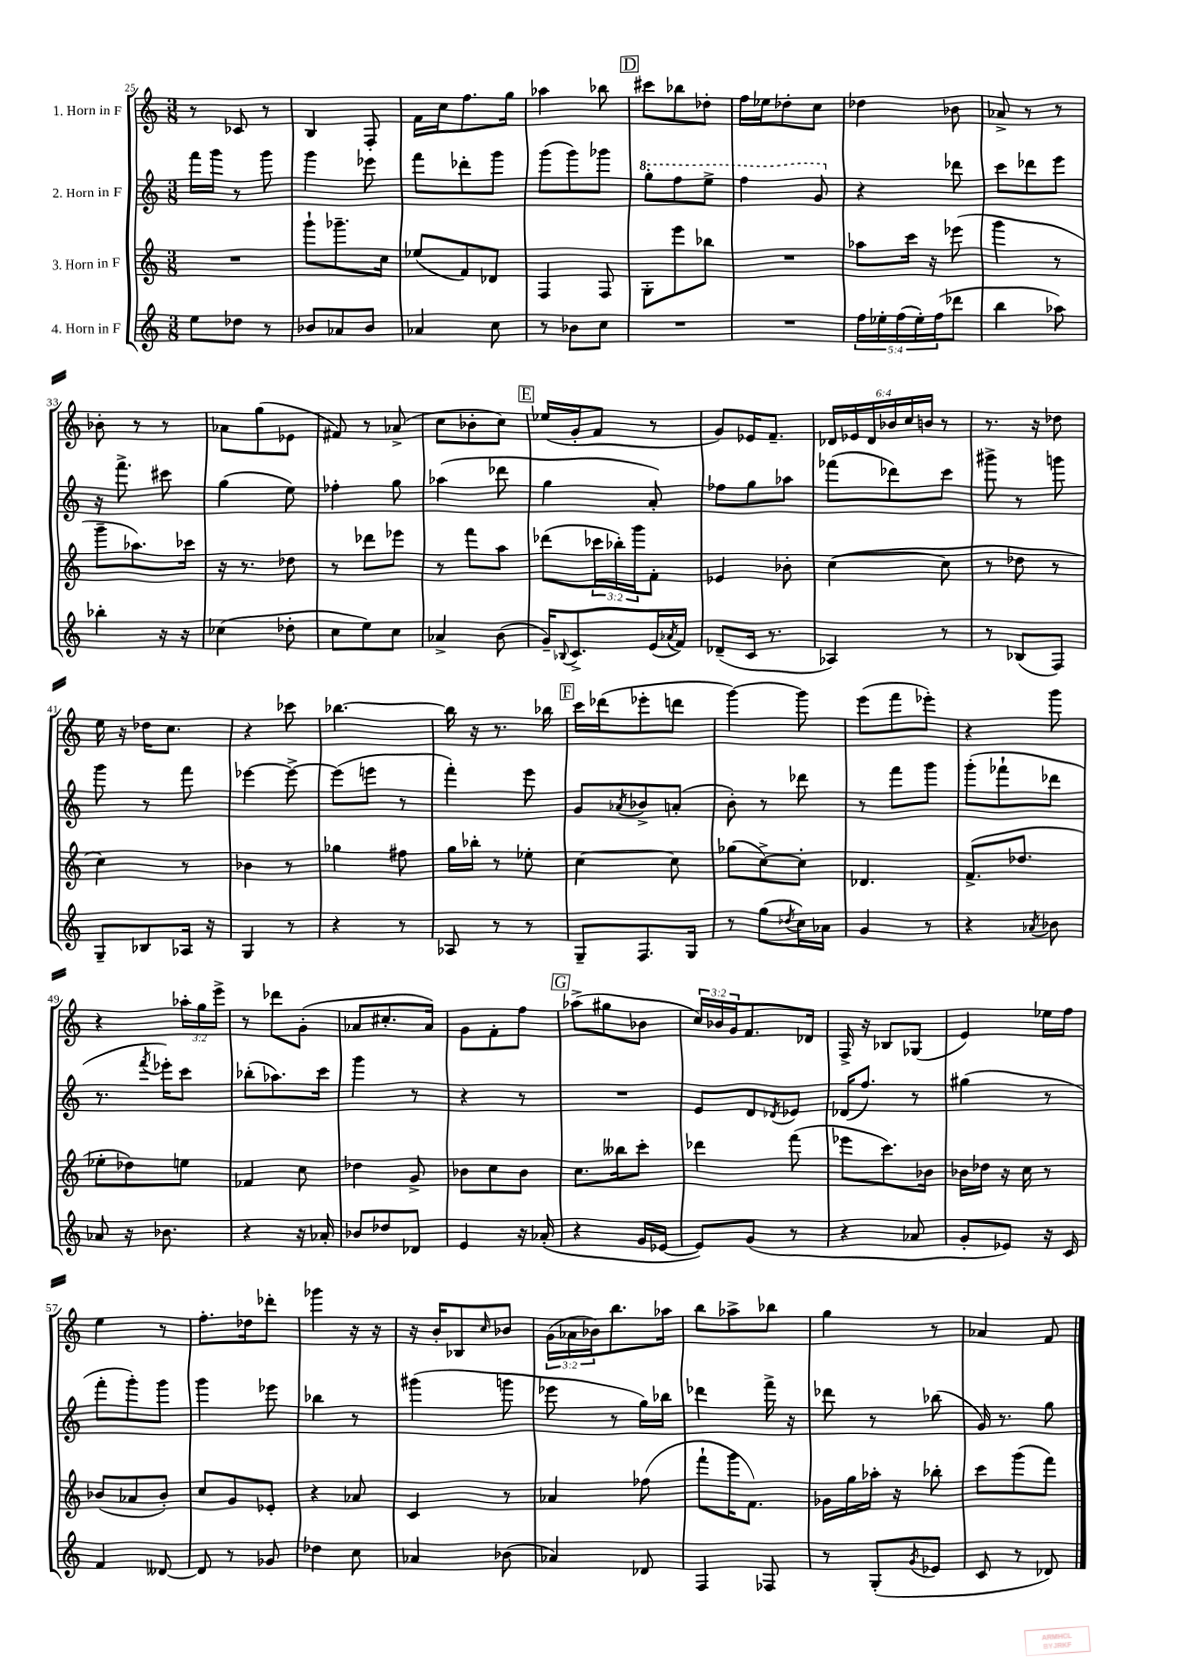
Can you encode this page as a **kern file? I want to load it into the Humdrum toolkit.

**kern	**kern	**kern	**kern
*staff4	*staff3	*staff2	*staff1
*clefG2	*clefG2	*clefG2	*clefG2
*k[]	*k[]	*k[]	*k[]
*M3/8	*M3/8	*M3/8	*M3/8
8ee	4.r	16fff	8r
.	.	16ggg	.
8dd-	.	8r	8c-
8r	.	8ggg	8r
=	=	=	=
8b-	8ggg`	4ggg	4B
8a-	8.ggg-~	.	.
8b-	.	8eee-	8F'
.	16cc	.	.
=	=	=	=
4a-	(8ee-	8fff	16f
.	.	.	16cc
.	8f)	8ddd-'	8.ff
8cc	8d-	8ggg	.
.	.	.	16gg
=	=	=	=
8r	4F	(8ggg	4aa-
8b-	.	8ggg)	.
8cc	8F	8ggg-	8bb-
=	=	=	=
4.r	8G'	8ggg'	8ccc#
.	8eee	8fff	8bb-
.	8bb-	8eee^	8dd-'
=	=	=	=
4.r	4.r	4fff	16ff
.	.	.	16ee-
.	.	.	8dd-'
.	.	8gg	8cc
=	=	=	=
20ff	8aa-	4r	4dd-
20ee-'	.	.	.
(20ff	.	.	.
.	16ccc	.	.
20ee-')	.	.	.
.	16r	.	.
(20ff	.	.	.
8ddd-	(8eee-	8ddd-	8b-
=	=	=	=
4bb	4ggg	8ccc	8a-^
.	.	8ddd-	8r
8aa-)	8r	8eee	8r
=	=	=	=
4bb-'	8ggg~	16r	8b-'
.	.	8.fff^	.
.	8.aa-)	.	8r
16r	.	8ccc#	8r
16r	16ccc-	.	.
=	=	=	=
(4cc-	16r	(4gg	8a-
.	8.r	.	.
.	.	.	(8gg
8dd-'	8dd-	8ee)	8e-
=	=	=	=
8cc	8r	4ff-'	8f#)
8ee)	8ddd-	.	8r
8cc	8eee-	8gg	(8a-^
=	=	=	=
4a-^	8r	(4aa-	8cc
.	8fff	.	8b-'
(8b	8aa	8ddd-	8cc)
=	=	=	=
16g~)	(8ddd-	4gg	(16ee-
8qqB-	.	.	.
8.c^	.	.	16g'
.	24ccc-	.	8f
.	24bb-')	.	.
.	24ggg	.	.
(16e	8f'	8a')	8r
8qa-	.	.	.
16f)	.	.	.
=	=	=	=
(8d-~	4e-	8ff-	8g)
16c	.	8gg	16e-
8.r	.	.	8.f~
.	8b-'	8aa-	.
=	=	=	=
4A-)	([4cc	(8fff-	24d-
.	.	.	24e-
.	.	.	24d-
.	.	8ddd-)	24b-
.	.	.	24cc
.	.	.	24b
8r	8cc]	8ccc	8r
=	=	=	=
8r	8r	8ggg#^	8.r
(8B-	8dd-	8r	.
.	.	.	16r
8F)	8r	8ggg	8dd-
=	=	=	=
8G~	4cc)	8ggg	16ee
.	.	.	16r
8B-	.	8r	16dd-
.	.	.	8.cc
16A-	8r	8fff	.
16r	.	.	.
=	=	=	=
4G	4b-	[4eee-	4r
8r	8r	8eee-^_	8ccc-
=	=	=	=
4r	4gg-	(8eee-]	[4.bb-
.	.	8eee	.
8r	8ff#	8r	.
=	=	=	=
8A-	16gg	4fff')	16bb-]
.	16bb-'	.	16r
8r	8r	.	8.r
8r	8ee-'	8eee	.
.	.	.	16bb-
=	=	=	=
8G~	[4cc	8g	16ccc
.	.	.	(16ddd-
.	.	8qa-	.
8.F	.	8b-^	8eee-'
.	8cc]	(8a'	8ddd
16G	.	.	.
=	=	=	=
8r	(8gg-	8b')	[4ggg)
(8gg	[8cc^)	8r	.
8qdd-	.	.	.
16cc)	8cc']	8ddd-	8ggg]
16a-	.	.	.
=	=	=	=
4g	4.d-	8r	(8eee
.	.	8fff	8fff
8r	.	8ggg	8eee-')
=	=	=	=
4r	(8.f^	(8ggg'	4r
.	.	8fff-`	.
.	8.dd-	.	.
8qa-	.	.	.
8b-	.	8ddd-	8ggg
=	=	=	=
8a-	8ee-'	8.r	4r
16r	8dd-)	.	.
.	.	8qfff	.
8.b-	.	16eee-')	.
.	8ee	8ccc	24aa-'
.	.	.	24gg
.	.	.	24eee^
=	=	=	=
4r	4f-	(8bb-'	8r
.	.	8.aa-)	8ddd-
16r	8cc	.	(8g'
16a-'	.	16ccc	.
=	=	=	=
8b-	4dd-	4ggg	8a-
8dd-	.	.	8.cc#'
8d-	8g^	8r	.
.	.	.	16a-)
=	=	=	=
4e	8b-	4r	8g
.	8cc	.	8f'
16r	8b-	8r	8ff
(16a-'	.	.	.
=	=	=	=
4r	8.cc	4.r	(8aa-^
.	.	.	8gg#
.	16bb--	.	.
16g	8ccc'	.	8b-
[16e-	.	.	.
=	=	=	=
8e-])	4ddd-	8e	24cc)
.	.	.	24b-
.	.	.	24g
(8g	.	8d	8.f
.	.	8qd-	.
8r	(8fff	8e-	.
.	.	.	16d-
=	=	=	=
4r	8eee-	(16d-	16F^
.	.	8.ff)	16r
.	8.ccc)	.	8B-
8a-	.	8r	(8G-
.	16b-	.	.
=	=	=	=
8g'	16b-	(4gg#	4e)
.	16dd-	.	.
8e-)	16r	.	.
.	16cc	.	.
16r	8r	8r	16ee-
16c	.	.	16ff
=	=	=	=
4f	(8b-	8fff'	4ee
.	8a-	8ggg')	.
[8d--	8b-')	8ggg	8r
=	=	=	=
8d--]	8cc	4ggg	8.ff'
8r	8g	.	.
.	.	.	16dd-
8g-	8e-'	8eee-	8ddd-'
=	=	=	=
4dd-	4r	4bb-	4ggg-
8cc	8a-	8r	16r
.	.	.	16r
=	=	=	=
4a-	4c	(4ggg#	16r
.	.	.	16b'
.	.	.	8B-
.	.	.	16qqcc
(8b-	8r	8ggg	8b-
=	=	=	=
4a-)	4a-	8eee-	(24g
.	.	.	24a-
.	.	.	24b-)
.	.	8r	8.bb
8d-	(8ff-	16gg)	.
.	.	16bb-	16aa-
=	=	=	=
4F	8fff`	4ddd-	8bb
.	16ggg	.	8aa-^
.	8.f)	.	.
8F-	.	16fff^	8bb-
.	.	16r	.
=	=	=	=
8r	16g-	8ddd-	4gg
.	16gg	.	.
(8G'	16aa-'	8r	.
.	16r	.	.
8qg	.	.	.
8e-	8bb-'	(8bb-	8r
=	=	=	=
8c	8ccc	16g)	4a-
.	.	8.r	.
8r	(8ggg	.	.
8d-)	8fff)	8gg	8f
==	==	==	==
*-	*-	*-	*-
